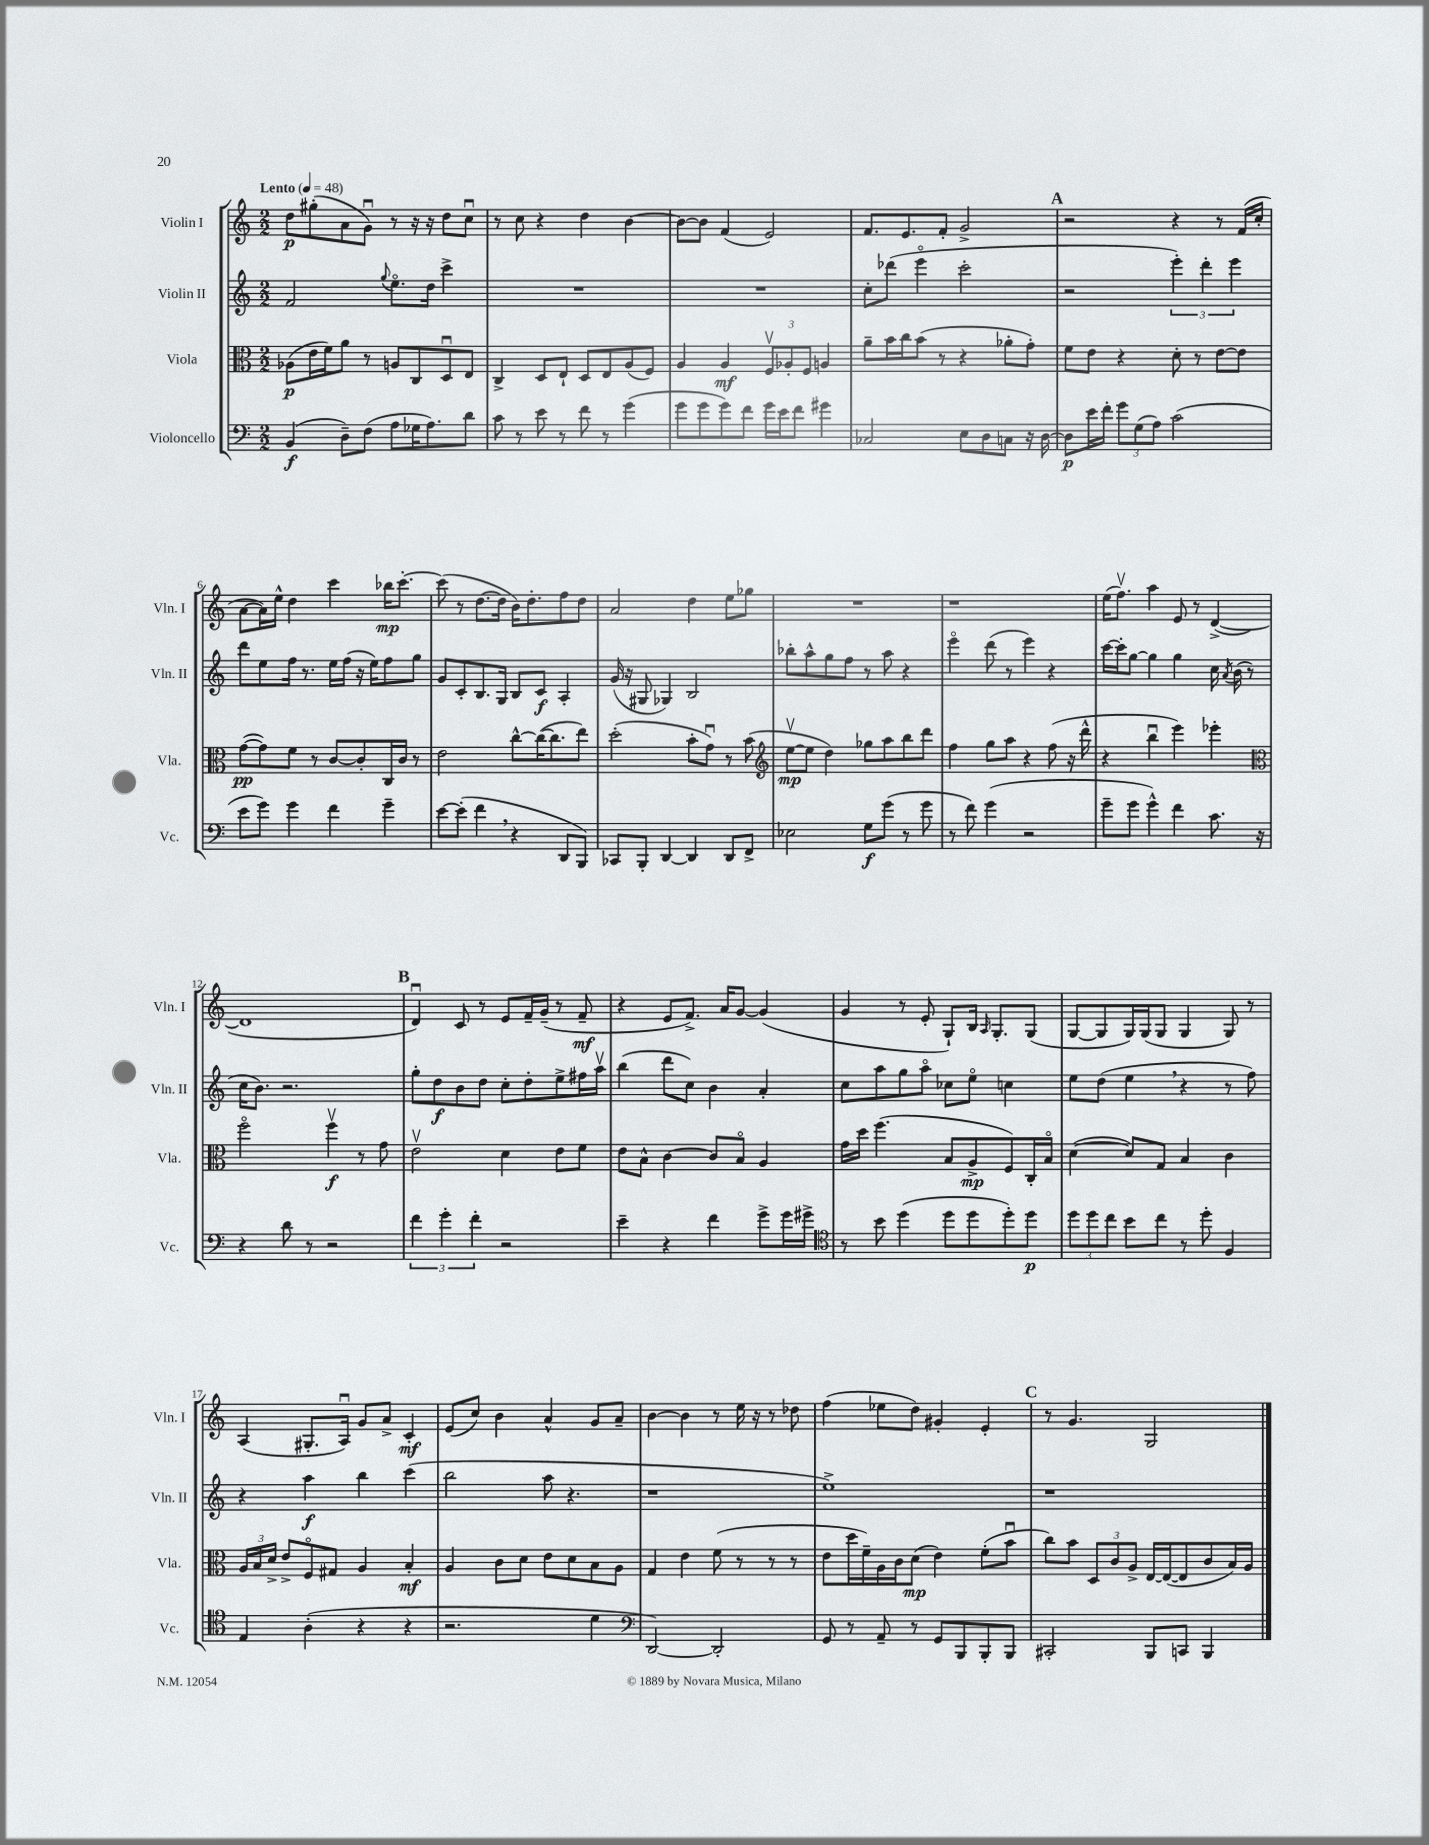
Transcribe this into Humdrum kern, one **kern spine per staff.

**kern	**kern	**kern	**kern
*staff4	*staff3	*staff2	*staff1
*clefF4	*clefC3	*clefG2	*clefG2
*k[]	*k[]	*k[]	*k[]
*M2/2	*M2/2	*M2/2	*M2/2
*MM48	*MM48	*MM48	*MM48
(4BB	(8A-	2f	8dd
.	16e	.	(8gg#'
.	16f)	.	.
8D~)	8a	.	8a
(8F	8r	.	8gu)
.	.	8qqgg	.
8A	8A	8.eeo	8r
16G-	8C	.	16r
8.A)	.	16dd	16r
.	8Du	4ccc^	8dd
8d	8E	.	8ccu
=	=	=	=
8c	4C^	1r	8r
8r	.	.	8cc
8e	8D	.	4r
8r	8E`	.	.
8f	8D	.	4dd
8r	8E	.	.
(4g	(8A	.	[4b
.	8F)	.	.
=	=	=	=
8g	4A	1r	8b_
8g	.	.	8b]
8g)	4A	.	(4f
8f	.	.	.
16g	12Fv	.	2e)
16e	.	.	.
.	12A-'	.	.
8f	.	.	.
.	12F	.	.
4g#	4A	.	.
=	=	=	=
2C-	8a~	8cc'	8.f
.	16b	(8ddd-	.
.	16cc	.	8.e
.	(8b	4eeeo	.
.	8r	.	8f'
8E	4r	2ccc'	2g^
8D	.	.	.
8C	8a-'	.	.
16r	8g')	.	.
[16D	.	.	.
=	=	=	=
8D]	8f	2r	2r
16e	8e	.	.
16f'	.	.	.
12g	4r	.	.
(12G	.	.	.
12A)	.	.	.
(2c	8d'	6eee')	4r
.	8r	.	.
.	.	6ddd'	.
.	[8e	.	8r
.	.	6eee	.
.	8e]	.	(16f
.	.	.	16cc'
=	=	=	=
8e	([8g	8ddd	[8a
8g)	8g])	8ee	16a])
.	.	.	16ee^^
4g	8f	16ff	4dd
.	.	8.r	.
.	8r	.	.
4f	[8c	16ee	4ccc
.	.	(16ff	.
.	8c']	16r	.
.	.	16ee)	.
4g~	16C	8ff	16bb-
.	16c	.	[8.ccc'
.	8r	8gg	.
=	=	=	=
[8e	2e	8g	(8ccc]
(8e']	.	8c'	8r
4f	.	8.B	[8.dd
.	.	16G	16dd]
4r	[8cc^^	8B	16b)
.	.	.	8.dd'
.	(16cc_	8c	.
.	8.cc]	.	.
8DD	.	4A'	8ff
8BBB)	8ee)	.	8dd
=	=	=	=
8CC-	(2dd'	(16g	2a
.	.	16r	.
8BBB'	.	8G#	.
[4DD	.	4G-)	.
4DD]	8b'	2B	4dd
.	8gu)	.	.
8DD	8r	.	8ee
8FF^	(8b	.	8gg-
=	=	=	=
*	*clefG2	*	*
2E-	[8eev	8bb-'	1r
.	8ee]	8aa^^	.
.	4dd)	8gg	.
.	.	8ff	.
8G	8gg-	8r	.
(8g	8aa	8aa	.
8r	8bb	4r	.
8g	8ddd	.	.
=	=	=	=
8r	4ff	4eeeo	1r
8f)	.	.	.
(4g	8gg	(8ddd	.
.	8aa	8r	.
2r	4r	4eee)	.
.	(8ff	4r	.
.	16r	.	.
.	16ddd^^	.	.
=	=	=	=
8g~	4r	[16ccc	(16ee
.	.	16ccc']	8.ffv)
8g	.	[8gg	.
4g^^)	4bbu	4gg]	4aa
4f	4eee)	4gg	8e
.	.	.	8r
8.c	4eee-'	16cc	([4d^
.	.	8qa	.
.	.	(16b	.
.	.	8r	.
16r	.	.	.
=	=	=	=
*	*clefC3	*	*
4r	2ffo	16cc	1d]
.	.	8.b)	.
8d	.	2.r	.
8r	.	.	.
2r	4ffv	.	.
.	8r	.	.
.	8g	.	.
=	=	=	=
6f	2ev	8gg'	4du)
.	.	8dd	.
6g'	.	.	.
.	.	8b	8c
6f'	.	.	.
.	.	8dd	8r
2r	4d	8cc'	8e
.	.	8dd'	16f~
.	.	.	(16g~
.	8e	8ee^	8r
.	8f	16ff#	8f~
.	.	16aav	.
=	=	=	=
4e~	8e	(4bb	4r
.	8B^^	.	.
4r	[4c	8ddd	8e
.	.	8cc)	8.f^)
4f	8c]	4b	.
.	.	.	16a
.	8Bo	.	[8g
8g^	4A	4a'	(4g]
16g	.	.	.
16g#^	.	.	.
=	=	=	=
*clefC4	*	*	*
8r	16g	8cc	4g
.	16dd	.	.
8b	(4.ff	8aa	.
(4dd	.	8gg	8r
.	.	8aao	8e'
8dd	8B	8cc-	8G`)
8dd	8A^	8eeo	16B
.	.	.	16qqA
.	.	.	8.G'
8dd')	8F)	4cc	.
8dd	16C'	.	(8G
.	16Bo	.	.
=	=	=	=
12dd	([4d	8ee	[8G
12dd	.	.	.
.	.	(8dd	8G]
12cc	.	.	.
8b	8d])	4ee	16G)
.	.	.	(16G
8cc	8G	.	8G
8r	4B	4r	4G
8dd'	.	.	.
4F	4c	8r	8G)
.	.	8ff)	8r
=	=	=	=
4E	24A	4r	(4A
.	24B	.	.
.	24d^	.	.
.	8e^	.	.
(4A'	8Fo	4aa	8.G#'
.	8G#	.	.
.	.	.	16Au)
4r	4A	4bb	8g
.	.	.	8a^
4r	4B'	(4ccc	4c'
=	=	=	=
2.r	4A	2bb	(8e
.	.	.	8cc)
.	8c	.	4b
.	8d	.	.
.	8e	8aa	4a^^
.	8d	4.r	.
4d	8B	.	8g
.	8A	.	8a~
=	=	=	=
*clefF4	*	*	*
[2DD)	4G	1r	[4b
.	4e	.	4b]
2DD']	(8f	.	8r
.	8r	.	16ee
.	.	.	16r
.	8r	.	8r
.	8r	.	8dd-
=	=	=	=
8GG	8e	1ee^)	(4ff
8r	16dd	.	.
.	16f~)	.	.
8AA~	16A	.	8ee-
.	16c	.	.
8r	(8d	.	8dd)
8GG	4e)	.	4g#'
8BBB	.	.	.
8BBB'	(8f'	.	4e'
8BBB	8bu	.	.
=	=	=	=
2CC#'	8cc)	1r	8r
.	8b	.	4.g
.	12D	.	.
.	12c	.	.
.	12A^	.	.
8BBB	[16E	.	2G
.	(16E_	.	.
8CC	8E]	.	.
4BBB	8c	.	.
.	16B)	.	.
.	16A	.	.
==	==	==	==
*-	*-	*-	*-
